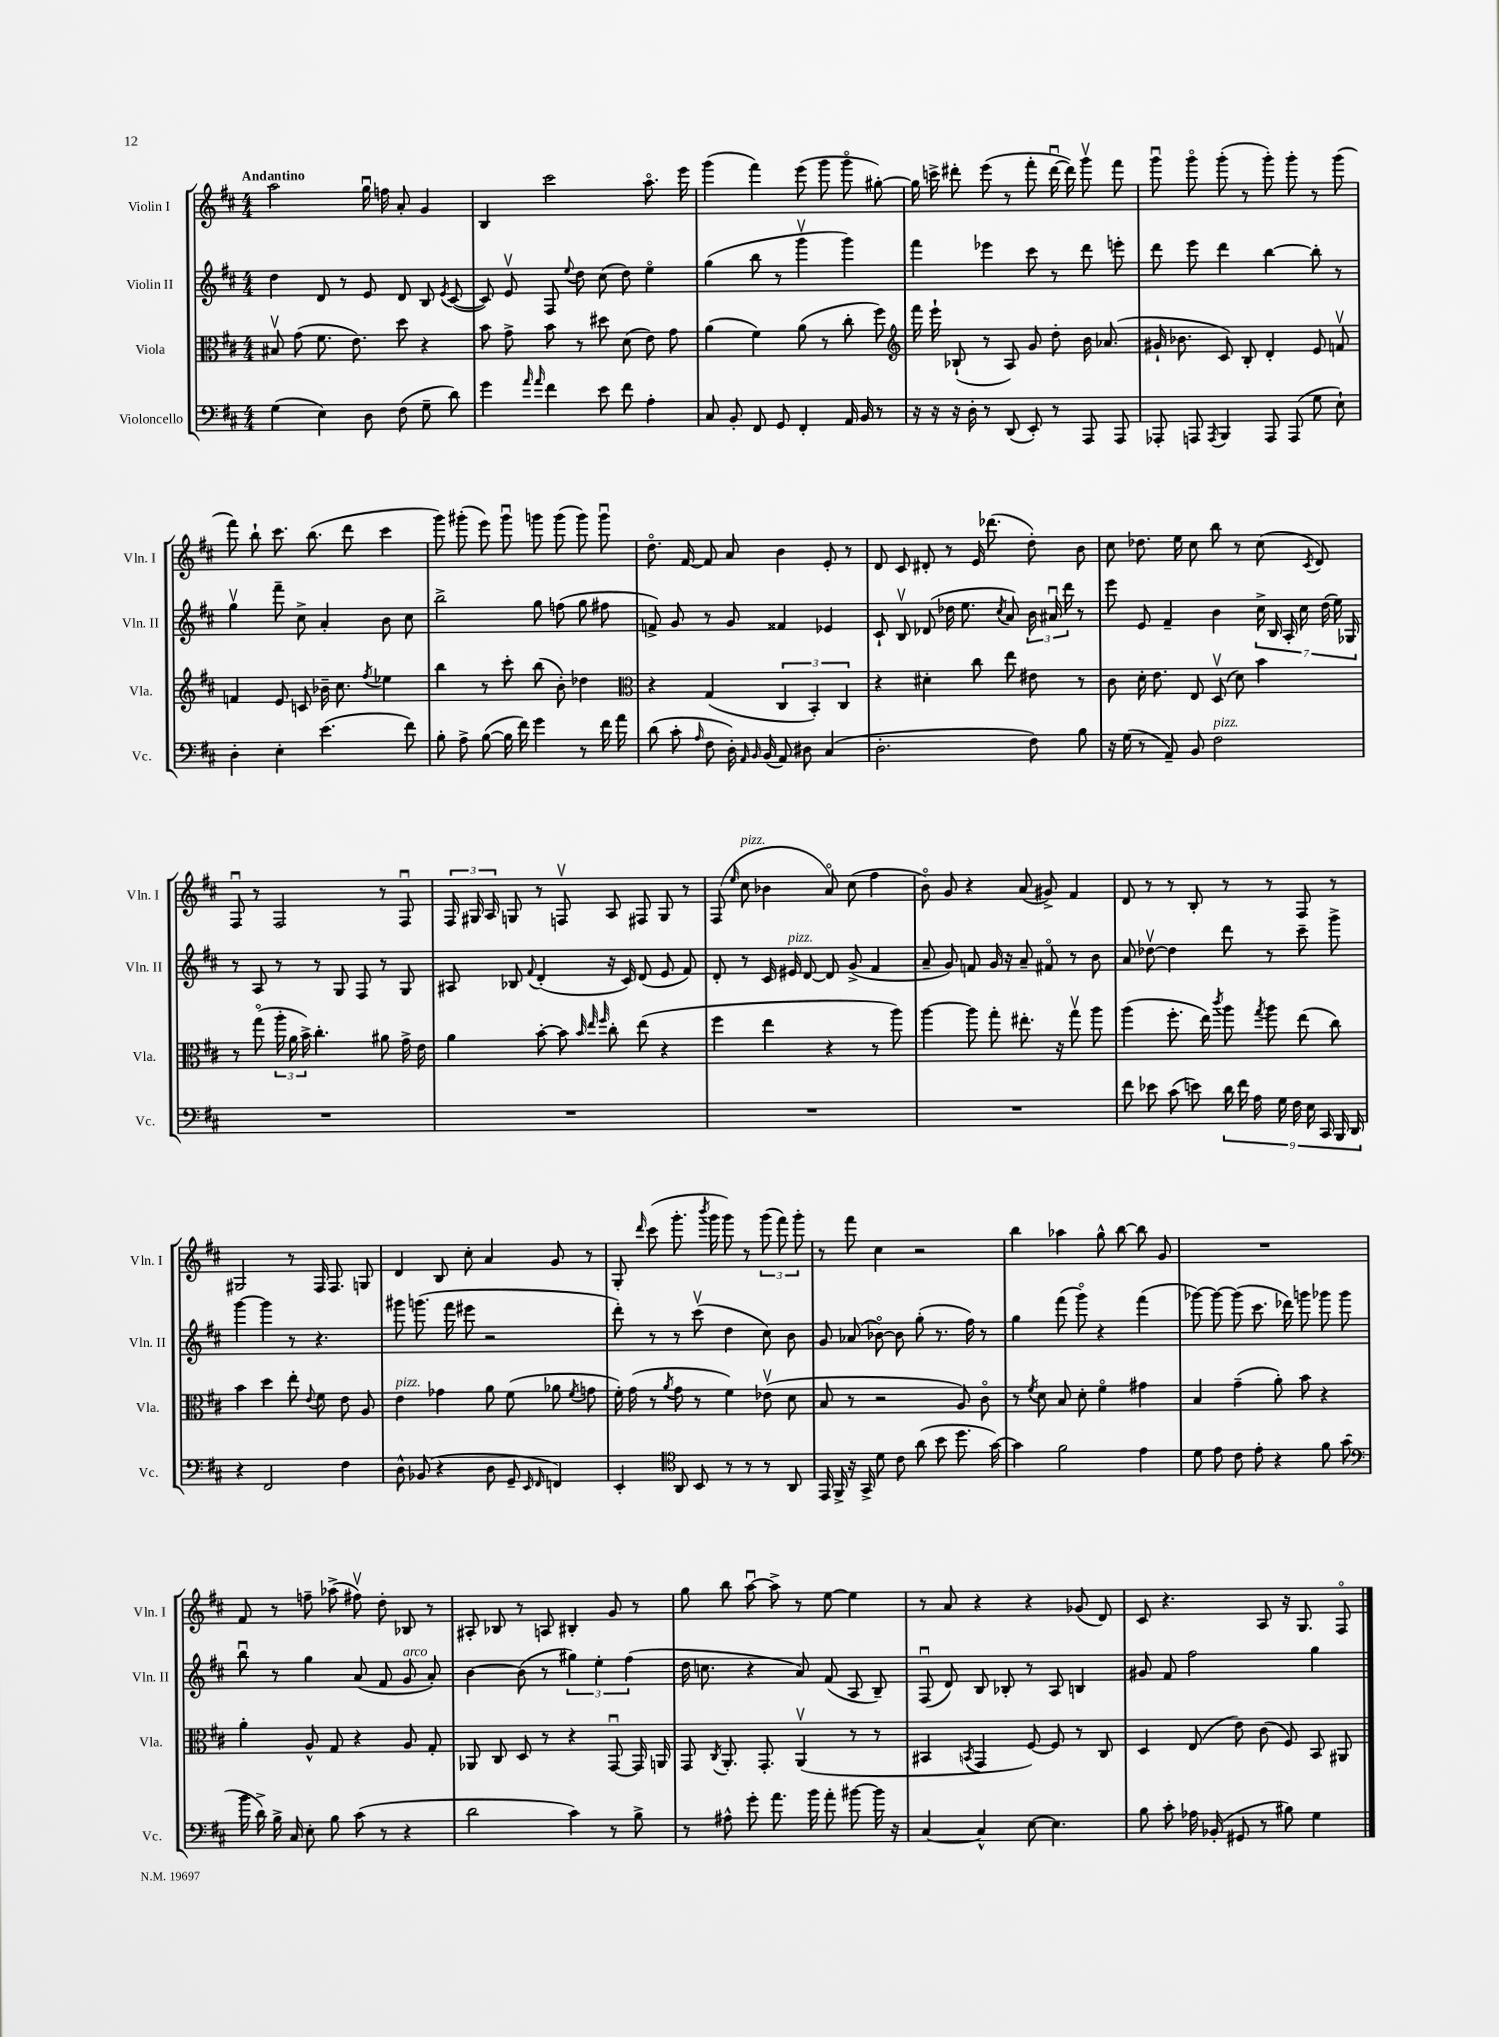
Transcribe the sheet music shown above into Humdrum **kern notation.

**kern	**kern	**kern	**kern
*staff4	*staff3	*staff2	*staff1
*clefF4	*clefC3	*clefG2	*clefG2
*k[f#c#]	*k[f#c#]	*k[f#c#]	*k[f#c#]
*M4/4	*M4/4	*M4/4	*M4/4
(4G	8B#v	4dd	2aa
.	(8g	.	.
4E)	8.f#	8d	.
.	.	8r	.
.	8.e)	.	.
8D	.	8e	16ggu
.	.	.	16ff
(8F#	8dd	8d	8a'
8G~	4r	8B	4g
.	.	8qe	.
8d)	.	([8c#	.
=	=	=	=
4g	8b	8c#])	4B
.	8g^	8ev	.
16qqa	.	.	.
16qqa	.	.	.
4f#	8b	8F#	2ccc#
.	.	8qqee	.
.	8r	8dd	.
8e	8dd#	(8cc#	.
8f#	(8d	8dd)	.
4A'	8e)	4eeo	8.aao
.	8g	.	.
.	.	.	16eee
=	=	=	=
8C#	(4a	(4gg	(4ggg
8BB'	.	.	.
8FF#	4f#)	8bb	4fff#)
8GG	.	8r	.
4FF#'	(8a	4gggv	(8eee
.	8r	.	8ggg
16AA	8cc#'	4ggg)	8gggo
16BB	.	.	.
8r	8ff#)	.	[8gg#')
=	=	=	=
*	*clefG2	*	*
16r	16fff#	4fff#	16gg#]
16r	16eee`	.	16ccc^
16r	(8B-`	.	8ddd#'
16D'	.	.	.
8r	8r	4eee-	(8eee
(8DD	8A)	.	8r
8EE')	8g	8ccc#	8fff#'
8r	8dd'	8r	[16ddd#u
.	.	.	16ddd#])
8AAA	16b	8ddd	8gggv
.	(8.a-	.	.
8AAA	.	8eee'	8fff#
=	=	=	=
8AAA-'	16g#`	8ddd	8gggu
.	8.b-	.	.
8AAA	.	8eee	8gggo
8qAAA	.	.	.
4BBB	8c#)	4ddd	(8ggg'
.	8B'	.	8r
8AAA	4d'	[4bb	8ggg')
(8AAA	.	.	8ggg'
8G	8e	8bb']	8r
8E`)	8fv	8r	(8ggg
=	=	=	=
4D'	4f	4ggv	8fff#)
.	.	.	8bb`
4E'	8e	8fff#~	8.ccc#
.	8c	8cc#^	.
.	.	.	(8.bb
(4.e	16b-~	4a'	.
.	8.cc#	.	.
.	.	.	8ddd
.	8qff#	.	.
.	4ee-	8b	4ccc#
8f#)	.	8cc#	.
=	=	=	=
8B'	4bb	2bb^	8ggg)
8A^	.	.	(8ggg#'
([8B	8r	.	8eee)
16B]	8ccc#'	.	8ggg#u
16f#)	.	.	.
4g	(8bb	8gg	8ggg
.	8b')	(8ff	(8ggg
8r	4dd-	8gg	8ggg)
16f#	.	8ff#	8gggu
16a	.	.	.
=	=	=	=
*	*clefC3	*	*
(8d	4r	8f^)	8.ddo
8c#'	.	8g	.
.	.	.	[16f#
16qqA	.	.	.
8F#	(4G	8r	8f#]
16D')	.	8g	8a
16qqAA	.	.	.
16qqBB	.	.	.
(16BB	.	.	.
8AA)	6C#	4f##	4b
8D#	.	.	.
.	6BB')	.	.
(4C#	.	4e-	8e'
.	6C#	.	.
.	.	.	8r
=	=	=	=
2.D'	4r	8c#`	8d
.	.	8Bv	8c#
.	4d#'	(8d-	8d#'
.	.	16dd-	8r
.	.	8.ee	.
.	8cc#	.	16e
.	.	.	(8.ddd-
.	.	8qcc#	.
.	8ee	8a)	.
8F#)	8e#	24b	8dd')
.	.	24a#u	.
.	.	24ddd	.
8B	8r	8r	8b
=	=	=	=
16r	8c#	8eee	8cc#
(16G	.	.	.
8r	16d'	8e	8.dd-
.	8.e	.	.
8AA~)	.	4f#~	.
.	.	.	16ee
8BB	8E	.	8cc#
2F#	(8Dv	4b	8bb
.	8d)	.	8r
.	4b	28cc#^	(8cc#
.	.	28B	.
.	.	28A'	.
.	.	28cc#	.
.	.	.	8qc#
.	.	.	8d)
.	.	(28dd	.
.	.	28ee)	.
.	.	28G-	.
=	=	=	=
1r	8r	8r	8F#u
.	(8ggo	8A	8r
.	24aa'	8r	2F#
.	24a	.	.
.	24b^)	.	.
.	4.cc#'	8r	.
.	.	8G	.
.	.	8F#	.
.	8a#	8r	8r
.	16g^	8G	8F#u
.	16e	.	.
=	=	=	=
1r	4a	8A#	24F#
.	.	.	24G#
.	.	.	24A
.	.	8B-	8G
.	.	8qqf#	.
.	[8b'	(4d'	8r
.	8b]	.	8Fv
.	32qqb	.	.
.	32qqee	.	.
.	32qqff#	.	.
.	8cc#'	16r	8A
.	.	16c#)	.
.	(8ee	(8d	8F#
.	4r	8e	8G
.	.	8f#)	8r
=	=	=	=
1r	4ff#	8d'	(8F#
.	.	.	16qqee
.	.	8r	8cc#
.	4ee	16c#	4b-
.	.	16e#	.
.	.	[8d	.
.	4r	8d]	8ao)
.	.	(8g^	(8cc#
.	8r	4f#	4ff#
.	8aa)	.	.
=	=	=	=
1r	[4aa	8a~	8bo)
.	.	8g)	8g
.	8aa]	8f	4r
.	8gg'	16g	.
.	.	16r	.
.	8.ee#'	8a~	(8a
.	.	8f#o	8g#^)
.	16r	.	.
.	8ggv	8r	4f#
.	8aa	8b	.
=	=	=	=
8f#	(4aa	8a	8d
8e-	.	[8dd-v	8r
(8c#	8.ff#'	4dd-]	8r
8e)	.	.	8B'
.	16ee)	.	.
.	8qccc#	.	.
18d	8aa	8ddd	8r
18f#	.	.	.
18A	.	.	.
.	8qgg	.	.
.	8aa	8r	8r
18G	.	.	.
18F#	.	.	.
.	(8ee	8ccc#~	8F#
18E	.	.	.
18CC#	.	.	.
.	8cc#)	8ggg^	8r
18BBB	.	.	.
18DD	.	.	.
=	=	=	=
4r	4b	[4ggg	2G#
2FF#	4dd	4ggg]	.
.	8ee'	8r	8r
.	8qqe	.	.
.	8f#	4.r	16F#
.	.	.	8.F#
4F#	8e	.	.
.	8A	.	8G
=	=	=	=
8D^^	4e	8ggg#	4d
(8BB-	.	(8.ggg	.
4r	4g-	.	8B
.	.	16fff#	.
.	.	8eee#	8cc#'
8D	8a	2r	4a
8GG~	(8f#	.	.
16qqEE	.	.	.
16qqFF#	.	.	.
4FF)	8a-	.	8g
.	8qf#	.	.
.	8g	.	8r
=	=	=	=
4EE'	16f#')	8ddd')	8G'
.	(16g	.	.
.	.	.	16qqddd
.	8r	8r	(8ccc#
*clefC4	*	*	*
.	8qa	.	.
8AA	8g	8r	8.ggg'
8BB	8r	(8ccc#v	.
.	.	.	8qbbb
.	.	.	16ggg
8r	4f#)	4dd	8ggg)
8r	.	.	8r
8r	(8e-v	8cc#)	(12ggg
.	.	.	12fff#)
8AA	8d	8b	.
.	.	.	12ggg'
=	=	=	=
16EE	8B	8g	8r
16FF#^	.	.	.
16r	8r	(8a-	8fff#
16GG^	.	.	.
8d	2r	[8b-o)	4cc#
8c#	.	8b-]	.
(8a	.	(8gg'	2r
8b	.	8.r	.
8.dd	8A)	.	.
.	.	16ff#)	.
.	8c#o	8r	.
[16g)	.	.	.
=	=	=	=
4g]	8r	4gg	4bb
.	8qf#	.	.
.	8d	.	.
2f#	8B	(8fff#	4aa-
.	8d'	8gggo)	.
.	4f#o	4r	8gg^^
.	.	.	[8bb
4e	4g#	(4fff#	8bb]
.	.	.	8g
=	=	=	=
8d	4B	[8ggg-)	1r
8e	.	8ggg-_	.
8c#	(4g~	(8ggg-]	.
8e'	.	8.ccc#	.
4r	8a')	.	.
.	.	16ddd-)	.
.	8b	8ggg	.
8f#	4r	8ggg-	.
(8g	.	8ggg-	.
=	=	=	=
*clefF4	*	*	*
16b	4a'	8bbu	8f#
16d^)	.	.	.
16B^	.	8r	8r
16C#	.	.	.
8E'	8A^^	4gg	8ff~
8B	8G	.	(8aa-^
(8c#	4r	(8a	8ff#v)
8r	.	8f#	8dd'
4r	8A	8g	8B-
.	8G'	8a')	8r
=	=	=	=
2d	8AA-	[4b	8A#'
.	8C#	.	8B-
.	8D	(8b]	8r
.	8r	8r	8A
4c#)	4r	6gg#)	4B#'
.	.	6ee'	.
8r	[8GGu	.	8g
.	.	(6ff#	.
8B^	16GG]	.	8r
.	16AA	.	.
=	=	=	=
8r	8GG	16dd	8gg
.	.	8.cc	.
.	8qC#	.	.
8A#^^	8.AA'	.	8bb
8g'	.	4r	[8aau
.	8.GG'	.	.
8.a	.	.	8aa^]
.	(4AAv	8a)	8r
16b	.	.	.
8a'	.	(8f#	[8ee
[8b#	8r	8A	4ee]
16b#]	8r	8B~)	.
16r	.	.	.
=	=	=	=
[4C#	4BB#	(8F#u	8r
.	.	8d)	8a
.	8qBB	.	.
4C#^^]	4GG	8B	4r
.	.	8B-'	.
[8E	[8F#)	8r	4r
4.E]	8F#]	8A	.
.	8r	4B	(8g-
.	8C#	.	8d)
=	=	=	=
8B	4D	8g#	8c#
8c#'	.	8f#	4.r
16A-	(8E	2ff#	.
(16BB-'	.	.	.
8GG#	8e)	.	.
8r	(8c#	.	8A
8B#)	8F#)	.	16r
.	.	.	8.G
4G	8BB	4gg	.
.	8AA#	.	8F#o
==	==	==	==
*-	*-	*-	*-
